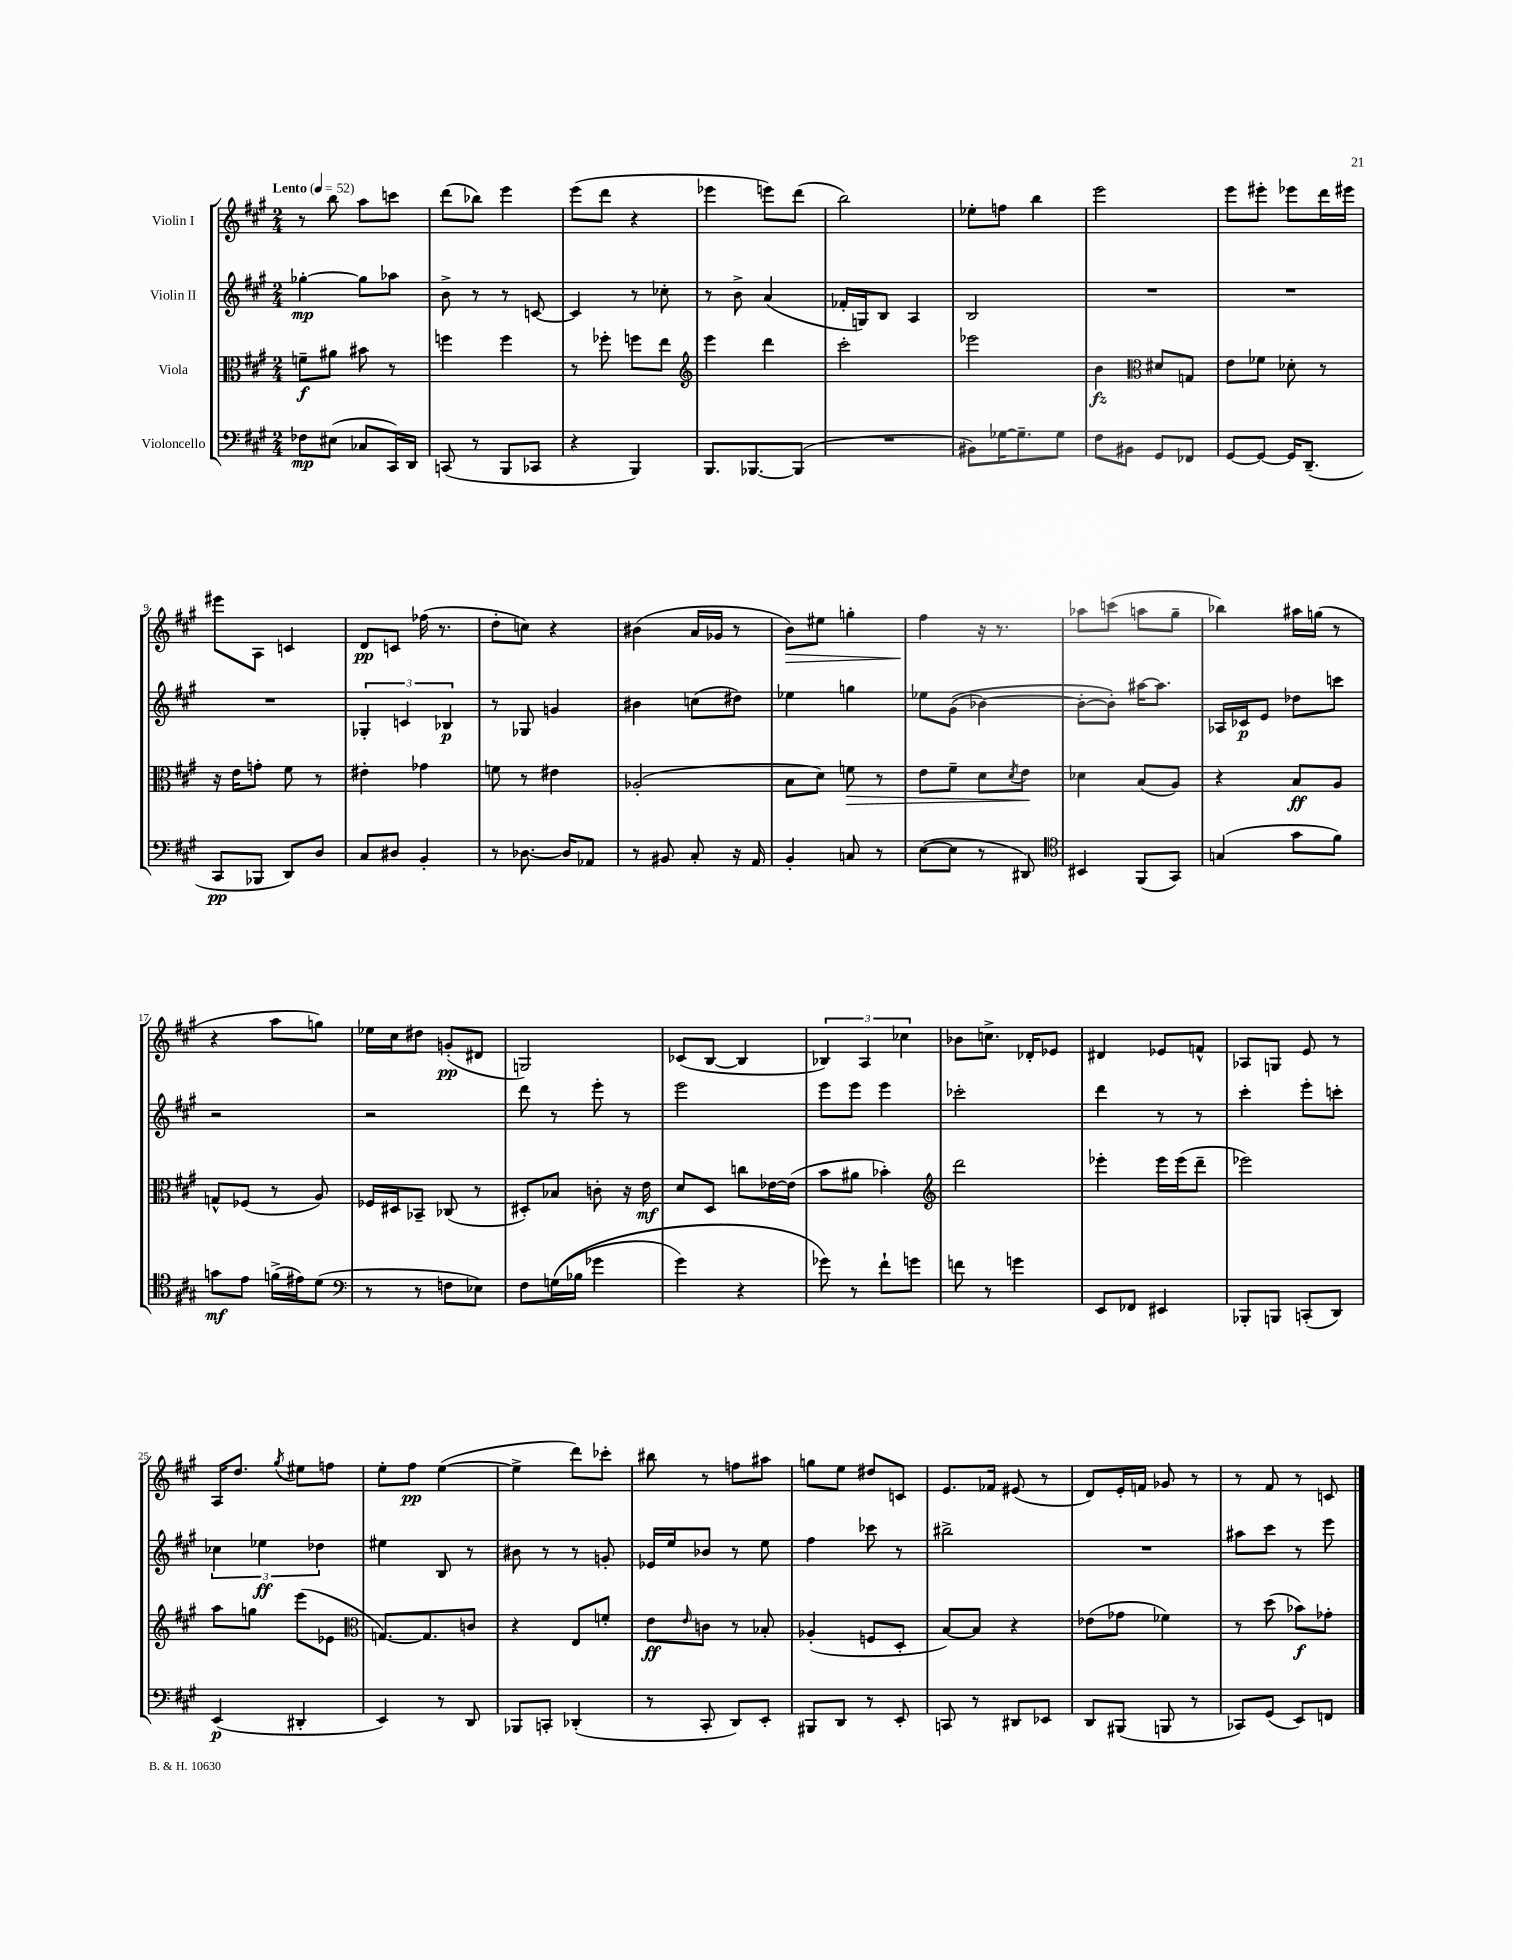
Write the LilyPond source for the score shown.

<<
\new StaffGroup <<
\new Staff = "s0" \with { instrumentName = "Violin I" } {
    \clef treble \key a \major \numericTimeSignature \time 2/4 \tempo "Lento" 4 = 52
    r8 b''8 a''8 c'''8 |
    d'''8( bes''8) e'''4 |
    e'''8( d'''8 r4 |
    ees'''4 e'''8) d'''8( |
    b''2) |
    ees''8-. f''8 b''4 |
    e'''2 |
    e'''8 eis'''8-. ees'''8 d'''16 eis'''16 |
    eis'''8 a8 c'4 |
    d'8\pp c'8 fes''16( r8. |
    d''8-. c''8) r4 |
    bis'4( a'16 ges'16 r8 |
    b'8\>) eis''8 g''4-. |
    fis''4\! r16 r8. |
    aes''8 c'''8( a''8 gis''8-- |
    bes''4) ais''16 g''16( r8 |
    r4 a''8 g''8) |
    ees''16 cis''16 dis''8 g'8-.\pp( dis'8 |
    g2) |
    ces'8( b8~ b4 |
    \tuplet 3/2 { bes4) a4 ces''4 } |
    bes'8 c''8.-> des'16-. ees'8 |
    dis'4 ees'8 f'8-^ |
    aes8 g8 e'8 r8 |
    a16 d''8. \acciaccatura { gis''8 } eis''8 f''8 |
    e''8-. fis''8\pp e''4~( |
    e''4-> d'''8) ces'''8-. |
    bis''8 r8 f''8 ais''8 |
    g''8 e''8 dis''8 c'8 |
    e'8. fes'16 eis'8( r8 |
    d'8) e'16-. f'16 ges'8 r8 |
    r8 fis'8 r8 c'8 \bar "|." |
}
\new Staff = "s1" \with { instrumentName = "Violin II" } {
    \clef treble \key a \major \numericTimeSignature \time 2/4
    ges''4~-.\mp ges''8 aes''8 |
    b'8-> r8 r8 c'8~ |
    c'4 r8 ces''8-. |
    r8 b'8-> a'4( |
    fes'16-. g16) b8 a4 |
    b2 |
    R2 |
    R2 |
    R2 |
    \tuplet 3/2 { ges4-. c'4 bes4\p } |
    r8 ges8 g'4 |
    bis'4 c''8( dis''8) |
    ees''4 g''4 |
    ees''8 gis'8(\( bes'4~) |
    bes'8~-. bes'8-.\) ais''16~ ais''8. |
    aes16 ces'16\p e'8 des''8 c'''8 |
    r2 |
    r2 |
    d'''8 r8 e'''8-. r8 |
    e'''2 |
    e'''8 e'''8 e'''4 |
    ces'''2-. |
    d'''4 r8 r8 |
    cis'''4-. e'''8-. c'''8-. |
    \tuplet 3/2 { ces''4 ees''4\ff des''4 } |
    eis''4 b8 r8 |
    bis'8 r8 r8 g'8-. |
    ees'16 e''16 bes'8 r8 e''8 |
    fis''4 ces'''8 r8 |
    bis''2-> |
    R2 |
    ais''8 cis'''8 r8 e'''8 \bar "|." |
}
\new Staff = "s2" \with { instrumentName = "Viola" } {
    \clef alto \key a \major \numericTimeSignature \time 2/4
    f'8--\f ais'8 bis'8 r8 |
    f''4 f''4 |
    r8 fes''8-. f''8 e''8 |
    \clef treble e'''4 d'''4 |
    cis'''2-. |
    ees'''2 |
    b'4\fz \clef alto dis'8 g8 |
    e'8 fes'8 des'8-. r8 |
    r16 e'16 g'8-. fis'8 r8 |
    eis'4-. ges'4 |
    f'8 r8 eis'4 |
    aes2-.( |
    b8 d'8) f'8\> r8 |
    e'8 fis'8-- d'8 \acciaccatura { d'8 } e'8\! |
    des'4 b8( a8) |
    r4 b8\ff a8 |
    g8-^ fes8( r8 a8) |
    fes16 dis16 bes,8-- ces8( r8 |
    dis8-.) bes8 c'8-. r16 e'16\mf |
    d'8 d8 c''8 ees'16~ ees'16( |
    b'8 ais'8 bes'4-.) |
    \clef treble d'''2 |
    ees'''4-. ees'''16 ees'''16( d'''8-- |
    ees'''2) |
    a''8 g''8 e'''8( ees'8 |
    \clef alto g8.~) g8. c'8 |
    r4 e8 f'8-. |
    e'8\ff \grace { e'16 } c'8 r8 bes8-. |
    aes4-.( f8 d8-. |
    b8~) b8 r4 |
    ees'8( ges'8 fes'4) |
    r8 d''8( bes'8\f) ges'8-. \bar "|." |
}
\new Staff = "s3" \with { instrumentName = "Violoncello" } {
    \clef bass \key a \major \numericTimeSignature \time 2/4
    fes8\mp eis8( ces8 cis,16) d,16 |
    c,8( r8 b,,8 ces,8 |
    r4 b,,4) |
    b,,8. bes,,8.~ bes,,8( |
    R2 |
    bis,8) ges16~ ges8.-- ges8 |
    fis8 bis,8 gis,8 fes,8 |
    gis,8~ gis,8~ gis,16 d,8.--( |
    cis,8\pp bes,,8 d,8) d8 |
    cis8 dis8 b,4-. |
    r8 des8.~ des16 aes,8 |
    r8 bis,8 cis8-. r16 a,16 |
    b,4-. c8 r8 |
    e8~( e8 r8 dis,8) |
    \clef tenor bis,4 fis,8( gis,8) |
    g4( gis'8 fis'8) |
    g'8\mf e'8 f'16->( eis'16) d'8( |
    \clef bass r8 r8 f8 ees8) |
    fis8 g16(\( bes16 ges'4 |
    gis'4) r4 |
    ges'8\) r8 fis'8-! g'8 |
    f'8 r8 g'4 |
    e,8 fes,8 eis,4 |
    bes,,8-. b,,8 c,8-.( d,8) |
    e,4\p( dis,4-. |
    e,4) r8 d,8 |
    bes,,8 c,8-. des,4-.( |
    r8 cis,8-. d,8) e,8-. |
    bis,,8 d,8 r8 e,8-. |
    c,8 r8 dis,8 ees,8 |
    d,8 bis,,8( b,,8 r8 |
    ces,8) gis,8( e,8) f,8 \bar "|." |
}
>>
>>
